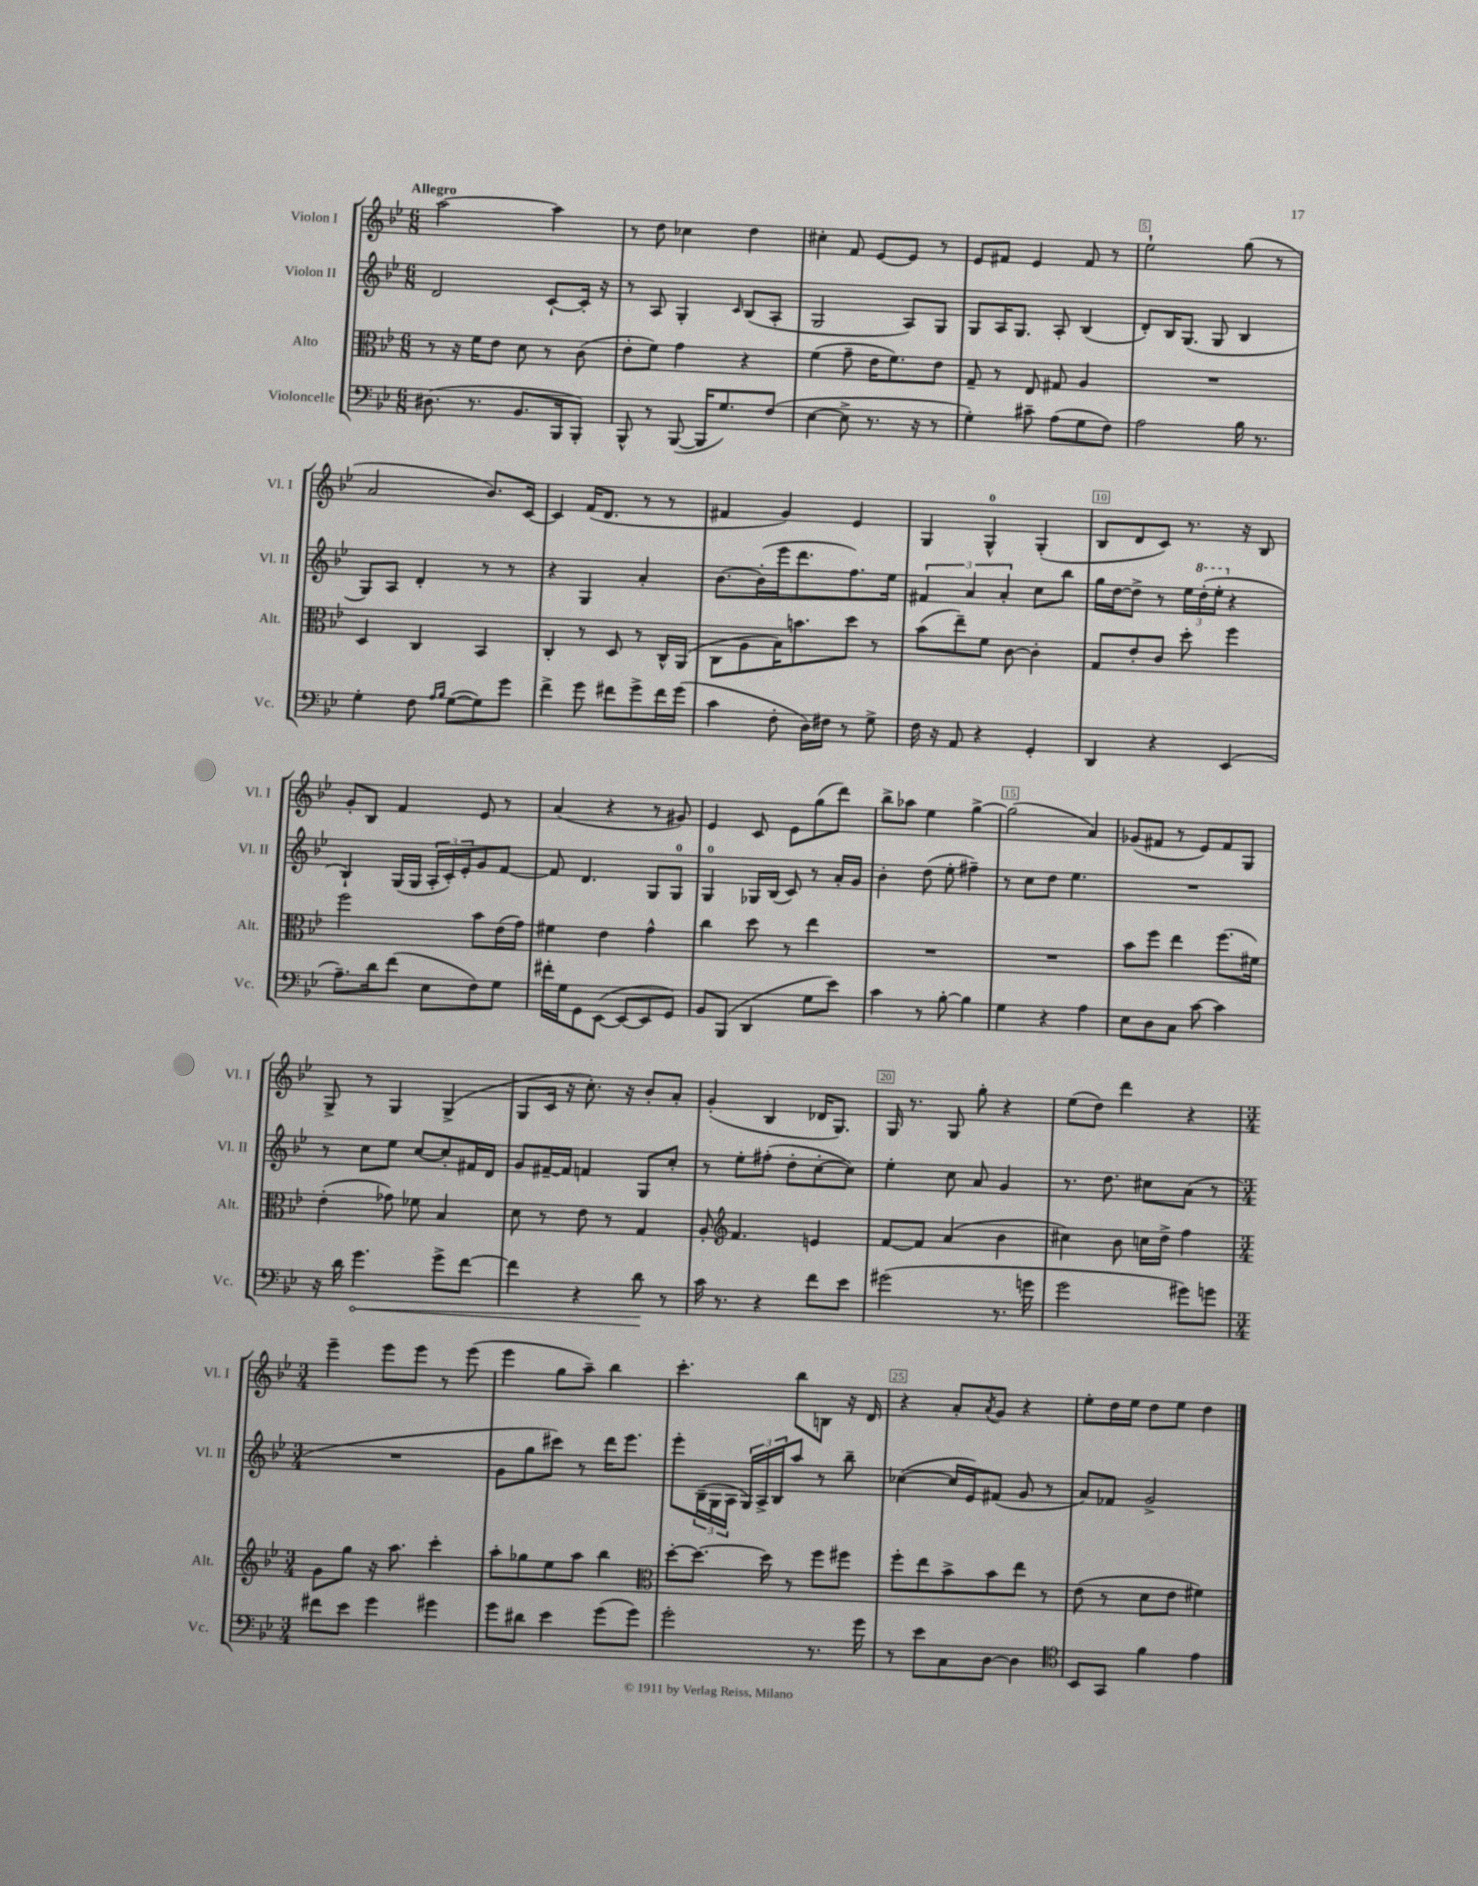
<<
\new StaffGroup <<
\new Staff = "s0" \with { instrumentName = "Violon I" shortInstrumentName = "Vl. I" } {
    \clef treble \key bes \major \numericTimeSignature \time 6/8 \tempo "Allegro"
    a''2~ a''4 |
    r8 d''8 ces''4 d''4 |
    cis''4-. f'8 ees'8~ ees'8 r8 |
    ees'8 fis'8 ees'4 fis'8 r8 |
    ees''2-! g''8( r8 |
    a'2 bes'8.) c'16~ |
    c'4 f'16( d'8. r8 r8 |
    fis'4 g'4) ees'4 |
    g4 g4-0-^ g4-.( |
    bes8 d'8 c'8) r8. r16 bes8 |
    g'8-. bes8 f'4 ees'8 r8 |
    a'4( r4 r8 gis'8) |
    ees'4 c'8 ees'8 g''8( d'''8) |
    bes''8-> aes''8 ees''4 g''4~-> |
    g''2( a'4) |
    ges'8( fis'8 r8 ees'8) fis'8 g8 |
    g8-> r8 g4 g4->( |
    g8 c'16 r16 c''8.-.) r16 bes'8-. a'8-. |
    g'4-.( bes4 des'16 g8.) |
    g16 r8. g8 g''8-. r4 |
    ees''8( d''8) d'''4 r4 |
    \numericTimeSignature \time 3/4 ees'''4-- ees'''8 ees'''8 r8 ees'''8( |
    ees'''4 g''8 a''8--) bes''4 |
    c'''4.-. bes''8 b8 r16 d'16 |
    r4 a'8-. \acciaccatura { a'8 } g'8 r4 |
    ees''8-. d''16 ees''16 d''8 ees''8 d''4 \bar "|." |
}
\new Staff = "s1" \with { instrumentName = "Violon II" shortInstrumentName = "Vl. II" } {
    \clef treble \key bes \major \numericTimeSignature \time 6/8
    d'2 c'8~-! c'16-. r16 |
    r8 a8 g4-. \grace { c'16 } bes8( a8-. |
    g2 a8) g8 |
    g8 a16 g8. a8-. bes4( |
    d'8-.) bes16 g8.( g8 bes4 |
    g8) a8 d'4-. r8 r8 |
    r4 g4 a'4-. |
    bes'8.~ bes'16-.( ees'''16 d'''8. f''8.) ees''16 |
    \tuplet 3/2 { fis'4 a'4 a'4-. } c''8 bes''8 |
    g''16 d''16~ d''8-> r8 \tuplet 3/2 { ees''16 \ottava #1 d'''16-.( ees'''16-. \ottava #0 } r4 |
    bes4-!) g16( g16 \tuplet 3/2 { a16-. c'16-.) ees'16-. } g'8 f'8~ |
    f'8 d'4. g8 g8-0 |
    g4-0 ges16 bes16( c'8) r8 a'16-. g'16 |
    bes'4-. d''8( ees''8-. fis''4--) |
    r8 c''8 d''8 ees''4. |
    R2. |
    r8 c''8 ees''8 c''8~ c''8-. fis'16 d'16 |
    g'8 fis'16~-- fis'16 f'4 g8 c''8-. |
    r8 ees''8-. fis''8-.( d''8-. c''8~-. c''8) |
    ees''4-. c''8 a'8 g'4 |
    r8. d''8. cis''8 a'8( r8 |
    \numericTimeSignature \time 3/4 R2. |
    g'8 g''8 cis'''8) r8 d'''16 ees'''8. |
    ees'''8-. \tuplet 3/2 { bes16--( g16 a16 } \tuplet 3/2 { g16) a16-> bes16 } a''8 r8 bes''8-- |
    ces''4~( ces''16 ees'16) fis'8( g'8 r8 |
    a'8) fes'8 g'2-> \bar "|." |
}
\new Staff = "s2" \with { instrumentName = "Alto" shortInstrumentName = "Alt." } {
    \clef alto \key bes \major \numericTimeSignature \time 6/8
    r8 r16 f'16 ees'8 d'8 r8 c'8( |
    ees'8-. f'8) g'4 r4 |
    f'4( g'8-- ees'16 f'8.) ees'8 |
    g8-- r8 ees8 gis8 a4 |
    R2. |
    d4 c4 bes,4 |
    c4-. r8 d8 r8 c16-^ a,16( |
    c8 a8 bes16) b'8. d''8 r8 |
    bes'8( ees''8--) f'8 c'8~ c'4-. |
    g8 ees'8-. c'8 d''8-. f''4 |
    f''2 bes'8 ees'16( g'16) |
    fis'4 ees'4 g'4-^ |
    c''4 d''8 r8 ees''4 |
    R2. |
    R2. |
    bes'8 f''8 ees''4 f''8.( fis'16) |
    ees'4-.( ges'8) fes'8 bes4 |
    d'8 r8 ees'8 r8 g4 |
    a8-. \clef treble f'4. e'4 |
    f'8~ f'8 a'4( bes'4 |
    cis''4) bes'8 c''16 d''16-> f''4 |
    \numericTimeSignature \time 3/4 g'8 g''8 r16 a''8. c'''4-. |
    a''8-. ges''8 ees''8 a''8 bes''4 |
    \clef alto d''8~-. d''8.~ d''16 r8 f''8 fis''8 |
    f''8-. ees''8 bes'8-> bes'8 ees''8 r8 |
    ees'8( r8 d'8 ees'8 fis'4) \bar "|." |
}
\new Staff = "s3" \with { instrumentName = "Violoncelle" shortInstrumentName = "Vc." } {
    \clef bass \key bes \major \numericTimeSignature \time 6/8
    dis8.( r8. bes,8. bes,,16 bes,,8-.) |
    bes,,8-^ r8 bes,,8~( bes,,16 g8.) f8( |
    ees4~ ees8-> r8. r16 r8 |
    g4-.) cis'8-- a8( g8 f8) |
    a2 bes16 r8. |
    g4-. f8 \grace { a16 bes16 } g8~( g8) g'8 |
    f'4-> g'8 fis'8 g'8-> fis'16 g'16( |
    c'4 f8-. d16) fis16 r8 g8-> |
    f16 r16 a,8 r4 g,4-. |
    d,4 r4 ees,4( |
    a8.--) d'16 f'8( ees8 f8) g8 |
    fis'16-. g16 g,8 ees,8~( ees,8~ ees,8 g,8) |
    bes,8 bes,,8( d,4 g8 ees'8) |
    c'4 r8 bes8~-. bes4 |
    g4 r4 a4 |
    ees8 d8 c8 c'8~ c'4 |
    r16 d'16 \once \override Hairpin.circled-tip = ##t g'4.\< g'8-> f'8~ |
    f'4 r4 d'8\! r8 |
    c'16 r8. r4 f'8 ees'8 |
    gis'2( r8. g'16 |
    g'2 gis'8) g'8 |
    \numericTimeSignature \time 3/4 fis'8 ees'8 g'4 gis'4 |
    g'8 dis'8 ees'4 g'8( g'8) |
    g'2-. r8. g'16 |
    r8 ees'8 c8 d8~ d4 |
    \clef tenor bes,8 g,8 f'4 ees'4 \bar "|." |
}
>>
>>
\layout { \context { \Score \override BarNumber.break-visibility = ##(#f #t #t) barNumberVisibility = #(every-nth-bar-number-visible 5) \override BarNumber.stencil = #(make-stencil-boxer 0.1 0.3 ly:text-interface::print) } }
